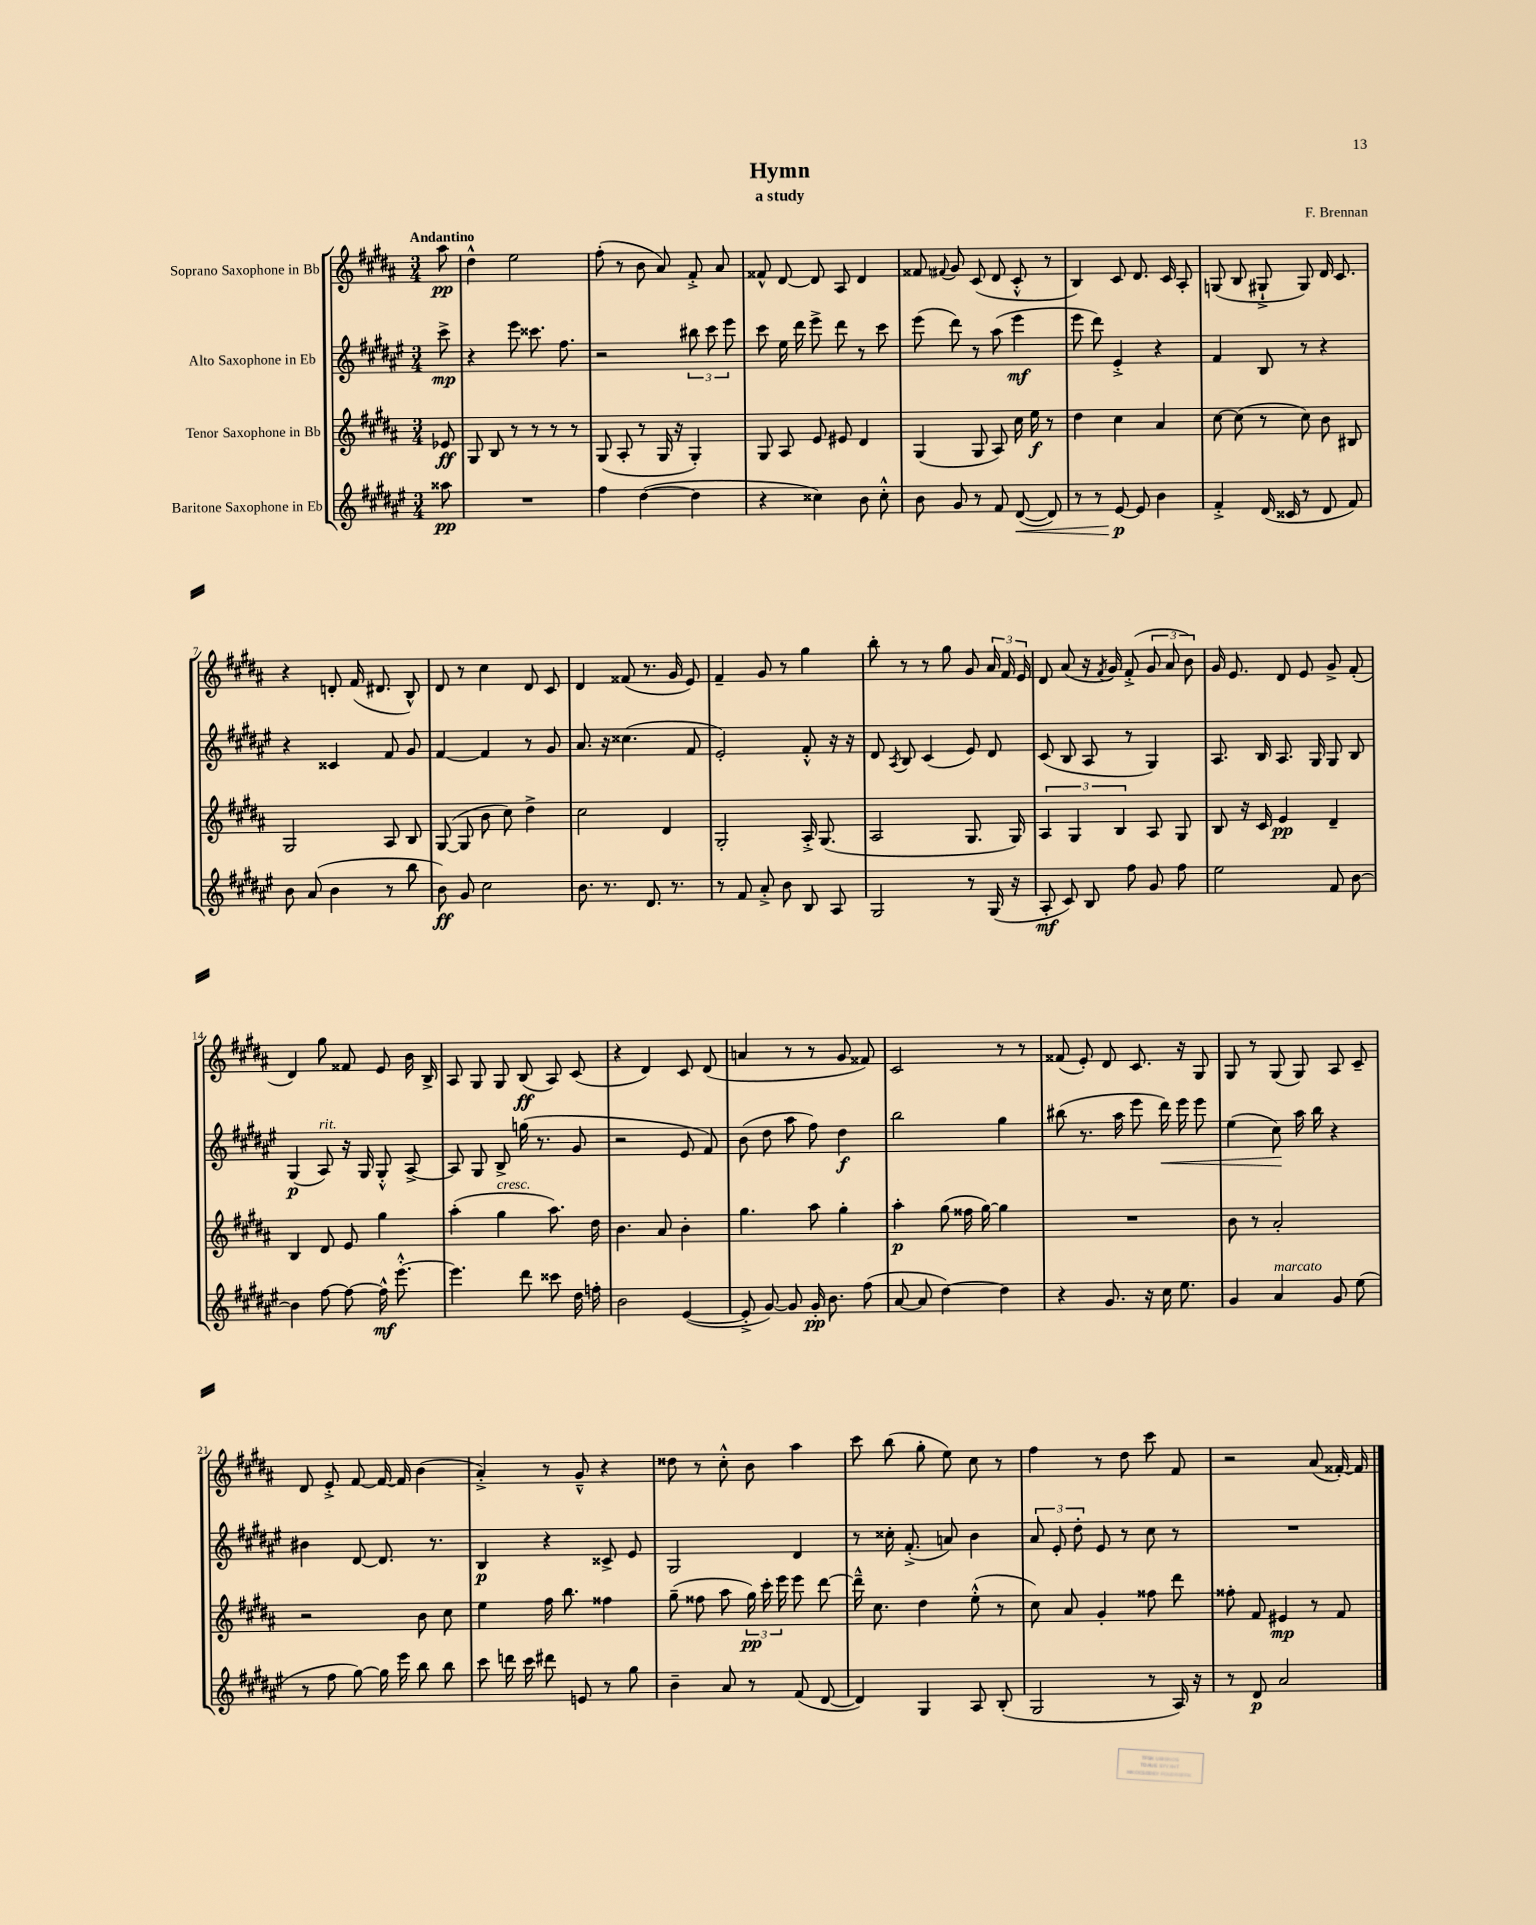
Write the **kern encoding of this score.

**kern	**dynam	**kern	**dynam	**kern	**dynam	**kern	**dynam
*part4	*part4	*part3	*part3	*part2	*part2	*part1	*part1
*staff4	*staff4	*staff3	*staff3	*staff2	*staff2	*staff1	*staff1
*I"Baritone Saxophone in Eb	*	*I"Tenor Saxophone in Bb	*	*I"Alto Saxophone in Eb	*	*I"Soprano Saxophone in Bb	*
*clefG2	*	*clefG2	*	*clefG2	*	*clefG2	*
*k[f#c#g#d#a#e#]	*	*k[f#c#g#d#a#]	*	*k[f#c#g#d#a#e#]	*	*k[f#c#g#d#a#]	*
*M3/4	*	*M3/4	*	*M3/4	*	*M3/4	*
=	=	=	=	=	=	=	=
!	!	!	!	!	!	!LO:TX:a:B:t=Andantino	!
8aa##X\	pp	8e-X/	ff	8ccc#^\	mp	8aa#\	pp
=1	=1	=1	=1	=1	=1	=1	=1
2.r	.	8G#/	.	4r	.	4dd#^^\	.
.	.	8B/	.	.	.	.	.
.	.	8r	.	8eee#\	.	2ee\	.
.	.	8r	.	8.ccc##X\	.	.	.
.	.	8r	.	.	.	.	.
.	.	.	.	8.ff#\	.	.	.
.	.	8r	.	.	.	.	.
=2	=2	=2	=2	=2	=2	=2	=2
4ff#\	.	(8G#/	.	2r	.	(8ff#'\	.
.	.	8A#'/	.	.	.	8r	.
([4dd#\	.	8r	.	.	.	8b\	.
.	.	16G#/	.	.	.	8a#/)	.
.	.	16r	.	.	.	.	.
4dd#\]	.	4G#'/)	.	12bb#X\	.	8f#'^/	.
.	.	.	.	12ccc#\	.	.	.
.	.	.	.	.	.	8a#/	.
.	.	.	.	12eee#\	.	.	.
=3	=3	=3	=3	=3	=3	=3	=3
4r	.	8G#/	.	8ccc#\	.	8f##X^^/	.
.	.	8A#/	.	16ee#\	.	[8d#/	.
.	.	.	.	16ddd#\	.	.	.
4cc##X\)	.	8e/	.	8eee#^\	.	8d#/]	.
.	.	8e#X/	.	8ddd#\	.	8A#/	.
8b\	.	4d#/	.	8r	.	4d#/	.
8cc##'^^\	.	.	.	8ccc#\	.	.	.
=4	=4	=4	=4	=4	=4	=4	=4
8b\	.	(4G#/	.	(8eee#\	.	8f##X/	.
.	.	.	.	.	.	8qqf#X/	.
8g#/	.	.	.	8ddd#\)	.	8g#/	.
8r	.	8G#/	.	8r	.	(8c#/	.
8f#/	.	8A#/)	.	(8aa#\	.	8d#/	.
!	!LO:HP:b	!	!	!	!	!	!
([8d#/	<	16cc#\	.	4eee#\	mf	8c#'^^/	.
.	.	16ee\	f	.	.	.	.
8d#/])	.	8r	.	.	.	8r	.
=5	=5	=5	=5	=5	=5	=5	=5
8r	.	4dd#\	.	8eee#\	.	4B/)	.
8r	.	.	.	8ddd#\)	.	.	.
[8e#/	p	4cc#\	.	4e#'^/	.	8c#/	.
8e#/]	[	.	.	.	.	8.d#/	.
4b\	.	4a#/	.	4r	.	.	.
.	.	.	.	.	.	16c#/	.
.	.	.	.	.	.	8A#'/	.
=6	=6	=6	=6	=6	=6	=6	=6
4f#'^/	.	[8cc#\	.	4f#/	.	(8Gn/	.
.	.	(8cc#\]	.	.	.	8B/	.
(16d#/	.	8r	.	8B/	.	8G#X`^/	.
16c##X/	.	.	.	.	.	.	.
8r	.	8cc#\)	.	8r	.	8G#/)	.
8d#/	.	8b\	.	4r	.	16d#/	.
.	.	.	.	.	.	8.c#/	.
8f#/)	.	8B#X/	.	.	.	.	.
!!LO:LB:g=z
=7	=7	=7	=7	=7	=7	=7	=7
8b\	.	2G#/	.	4r	.	4r	.
(8a#/	.	.	.	.	.	.	.
4b\	.	.	.	4c##X/	.	8dn'/	.
.	.	.	.	.	.	(16f#/	.
.	.	.	.	.	.	8.d#X/	.
8r	.	8A#/	.	8f#/	.	.	.
8bb\	.	8B/	.	8g#/	.	8B^^/)	.
=8	=8	=8	=8	=8	=8	=8	=8
8b\)	ff	([8G#/	.	[4f#/	.	8d#/	.
8g#/	.	8G#/]	.	.	.	8r	.
2cc#\	.	8b\	.	4f#/]	.	4cc#\	.
.	.	8cc#\)	.	.	.	.	.
.	.	4dd#^\	.	8r	.	8d#/	.
.	.	.	.	8g#/	.	8c#/	.
=9	=9	=9	=9	=9	=9	=9	=9
8.b\	.	2cc#\	.	8.a#/	.	4d#/	.
8.r	.	.	.	16r	.	.	.
.	.	.	.	(4.cc##X\	.	(8f##X/	.
8.d#/	.	.	.	.	.	8.r	.
.	.	4d#/	.	.	.	.	.
8.r	.	.	.	.	.	16g#/	.
.	.	.	.	8f#/	.	8e/)	.
=10	=10	=10	=10	=10	=10	=10	=10
8r	.	2G#'/	.	2e#'/)	.	4f#~/	.
8f#/	.	.	.	.	.	.	.
8a#'^/	.	.	.	.	.	8g#/	.
8b\	.	.	.	.	.	8r	.
8B/	.	16A#'^/	.	8f#'^^/	.	4gg#\	.
.	.	(8.G#/	.	.	.	.	.
8A#/	.	.	.	16r	.	.	.
.	.	.	.	16r	.	.	.
=11	=11	=11	=11	=11	=11	=11	=11
2G#/	.	2A#/	.	8d#/	.	8bb'\	.
.	.	.	.	8qA#/	.	.	.
.	.	.	.	8B/	.	8r	.
.	.	.	.	(4c#/	.	8r	.
.	.	.	.	.	.	8gg#\	.
8r	.	8.G#/	.	8e#/)	.	8g#/	.
(16G#/	.	.	.	8d#/	.	24a#/	.
.	.	.	.	.	.	24f#/	.
16r	.	16G#/)	.	.	.	.	.
.	.	.	.	.	.	24e/	.
=12	=12	=12	=12	=12	=12	=12	=12
8A#'/	mf	6A#/	.	(8c#/	.	8d#/	.
8c#/)	.	.	.	8B/	.	(8a#/	.
.	.	6G#/	.	.	.	.	.
8B/	.	.	.	8A#/	.	16r	.
.	.	.	.	.	.	8qf#/	.
.	.	.	.	.	.	16g#/)	.
.	.	6B/	.	.	.	.	.
8ff#\	.	.	.	8r	.	(8f#'^/	.
8g#/	.	8A#/	.	4G#/)	.	12g#/	.
.	.	.	.	.	.	12a#/	.
8ff#\	.	8G#/	.	.	.	.	.
.	.	.	.	.	.	12b\)	.
=13	=13	=13	=13	=13	=13	=13	=13
2ee#\	.	8B/	.	8.A#/	.	16g#/	.
.	.	.	.	.	.	8.e/	.
.	.	16r	.	.	.	.	.
.	.	16c#/	.	16B/	.	.	.
.	.	4e/	pp	8.A#/	.	8d#/	.
.	.	.	.	.	.	8e/	.
.	.	.	.	16G#/	.	.	.
8f#/	.	4d#~/	.	8G#/	.	8g#^/	.
[8b\	.	.	.	8B/	.	(8f#'/	.
!!LO:LB:g=z
=14	=14	=14	=14	=14	=14	=14	=14
4b\]	.	4B/	.	(4G#/	p	4d#/)	.
!	!	!	!	!LO:TX:a:i:t=rit.	!	!	!
[8ff#\	.	8d#/	.	8A#/)	.	8gg#\	.
8ff#\_	.	8e/	.	16r	.	8f##X/	.
.	.	.	.	16G#/	.	.	.
16ff#^^\]	mf	4gg#\	.	8G#'^^/	.	8e/	.
[8.eee#'^^\	.	.	.	.	.	.	.
.	.	.	.	[8A#^/	.	16b\	.
.	.	.	.	.	.	16B^/	.
=15	=15	=15	=15	=15	=15	=15	=15
4.eee#\]	.	(4aa#'\	.	8A#/]	.	8A#/	.
.	.	.	.	8G#/	.	8G#/	.
!	!	!LO:TX:a:i:t=cresc.	!	!	!	!	!
.	.	4gg#\	.	8B^/	.	8G#/	.
8ddd#\	.	.	.	(16ggn\	.	(8B/	ff
.	.	.	.	8.r	.	.	.
8ccc##X\	.	8.aa#\)	.	.	.	8A#/)	.
16dd#\	.	.	.	8g#/	.	(8c#/	.
16ffn'\	.	16dd#\	.	.	.	.	.
=16	=16	=16	=16	=16	=16	=16	=16
2b\	.	4.b\	.	2r	.	4r	.
.	.	.	.	.	.	4d#/)	.
.	.	8a#/	.	.	.	.	.
([4e#/	.	4b'\	.	8e#/	.	8c#/	.
.	.	.	.	8f#/)	.	(8d#/	.
=17	=17	=17	=17	=17	=17	=17	=17
8e#'^/]	.	4.gg#\	.	(8b\	.	4an/	.
[8g#/)	.	.	.	8dd#\	.	.	.
8g#/]	.	.	.	8aa#\	.	8r	.
16g#'/	pp	8aa#\	.	8ff#\)	.	8r	.
8.b\	.	.	.	.	.	.	.
.	.	4gg#'\	.	4dd#\	f	8g#/	.
(8ff#\	.	.	.	.	.	8f##X/)	.
=18	=18	=18	=18	=18	=18	=18	=18
[8a#/	.	4aa#'\	p	2bb\	.	2c#/	.
8a#/]	.	.	.	.	.	.	.
[4dd#\)	.	(8gg#\	.	.	.	.	.
.	.	16ff##X\	.	.	.	.	.
.	.	[16gg#\)	.	.	.	.	.
4dd#\]	.	4gg#\]	.	4gg#\	.	8r	.
.	.	.	.	.	.	8r	.
=19	=19	=19	=19	=19	=19	=19	=19
4r	.	2.r	.	(8bb#X\	.	(8f##X/	.
.	.	.	.	8.r	.	8e'/)	.
8.g#/	.	.	.	.	.	8d#/	.
.	.	.	.	16aa#\	.	.	.
.	.	.	.	8eee#\	.	8.c#/	.
16r	.	.	.	.	.	.	.
!	!	!	!	!	!LO:HP:b	!	!
16cc#\	.	.	.	16ddd#\)	<	.	.
8.ee#\	.	.	.	16eee#\	.	16r	.
.	.	.	.	8eee#\	.	8G#/	.
=20	=20	=20	=20	=20	=20	=20	=20
4g#/	.	8b\	.	(4ee#\	.	8G#/	.
.	.	8r	.	.	.	8r	.
!LO:TX:a:i:t=marcato	!	!	!	!	!	!	!
4a#/	.	2a#'/	.	8cc#\)	.	(8G#/	.
.	.	.	.	16aa#\	[	8G#/)	.
.	.	.	.	16bb\	.	.	.
8g#/	.	.	.	4r	.	8A#/	.
(8ee#\	.	.	.	.	.	8c#~/	.
!!LO:LB:g=z
=21	=21	=21	=21	=21	=21	=21	=21
8r	.	2r	.	4b#X\	.	8d#/	.
8ff#\	.	.	.	.	.	8e'^/	.
[8gg#\)	.	.	.	[8d#/	.	[8f#/	.
16gg#\]	.	.	.	8.d#/]	.	16f#/_	.
16eee#\	.	.	.	.	.	16f#/]	.
8bb\	.	8b\	.	.	.	(4b\	.
.	.	.	.	8.r	.	.	.
8bb\	.	8cc#\	.	.	.	.	.
=22	=22	=22	=22	=22	=22	=22	=22
8ccc#\	.	4ee\	.	4B/	p	4a#'^/)	.
16dddn\	.	.	.	.	.	.	.
16ccc#\	.	.	.	.	.	.	.
8ddd#X\	.	16ff#\	.	4r	.	8r	.
.	.	8.bb\	.	.	.	.	.
8en/	.	.	.	.	.	8g#~^^/	.
8r	.	4ff##X\	.	8c##X^/	.	4r	.
8gg#\	.	.	.	8e#/	.	.	.
=23	=23	=23	=23	=23	=23	=23	=23
4b~\	.	(8gg#~\	.	2G#/	.	8dd##X\	.
.	.	8ff##X\	.	.	.	8r	.
8a#/	.	8aa#\	.	.	.	8cc#'^^\	.
8r	.	24gg#\)	pp	.	.	8b\	.
.	.	24ccc#'\	.	.	.	.	.
.	.	24eee\	.	.	.	.	.
(8f#/	.	8eee\	.	4d#/	.	4aa#\	.
[8d#/	.	[8ddd#\	.	.	.	.	.
=24	=24	=24	=24	=24	=24	=24	=24
4d#/])	.	16ddd#~^^\]	.	8r	.	8ccc#\	.
.	.	8.cc#\	.	.	.	.	.
.	.	.	.	16cc##X'\	.	(8bb\	.
.	.	.	.	(8.f#'^/	.	.	.
4G#/	.	4dd#\	.	.	.	8gg#'\	.
.	.	.	.	8an/)	.	8ee\)	.
8A#/	.	(8ee'^^\	.	4b\	.	8cc#\	.
(8B'/	.	8r	.	.	.	8r	.
=25	=25	=25	=25	=25	=25	=25	=25
2G#/	.	8cc#\)	.	12a#/	.	4ff#\	.
.	.	.	.	12e#'/	.	.	.
.	.	8a#/	.	.	.	.	.
.	.	.	.	12dd#'\	.	.	.
.	.	4g#'/	.	8e#/	.	8r	.
.	.	.	.	8r	.	8dd#\	.
8r	.	8ff##X\	.	8cc#\	.	8ccc#\	.
16A#/)	.	8ddd#\	.	8r	.	8f#/	.
16r	.	.	.	.	.	.	.
=26	=26	=26	=26	=26	=26	=26	=26
8r	.	8ff##X'\	.	2.r	.	2r	.
8d#/	p	8f#/	.	.	.	.	.
2a#/	.	4e#X/	mp	.	.	.	.
.	.	8r	.	.	.	(8a#/	.
.	.	8f#/	.	.	.	[16f##X'/)	.
.	.	.	.	.	.	16f##/]	.
==	==	==	==	==	==	==	==
*-	*-	*-	*-	*-	*-	*-	*-
